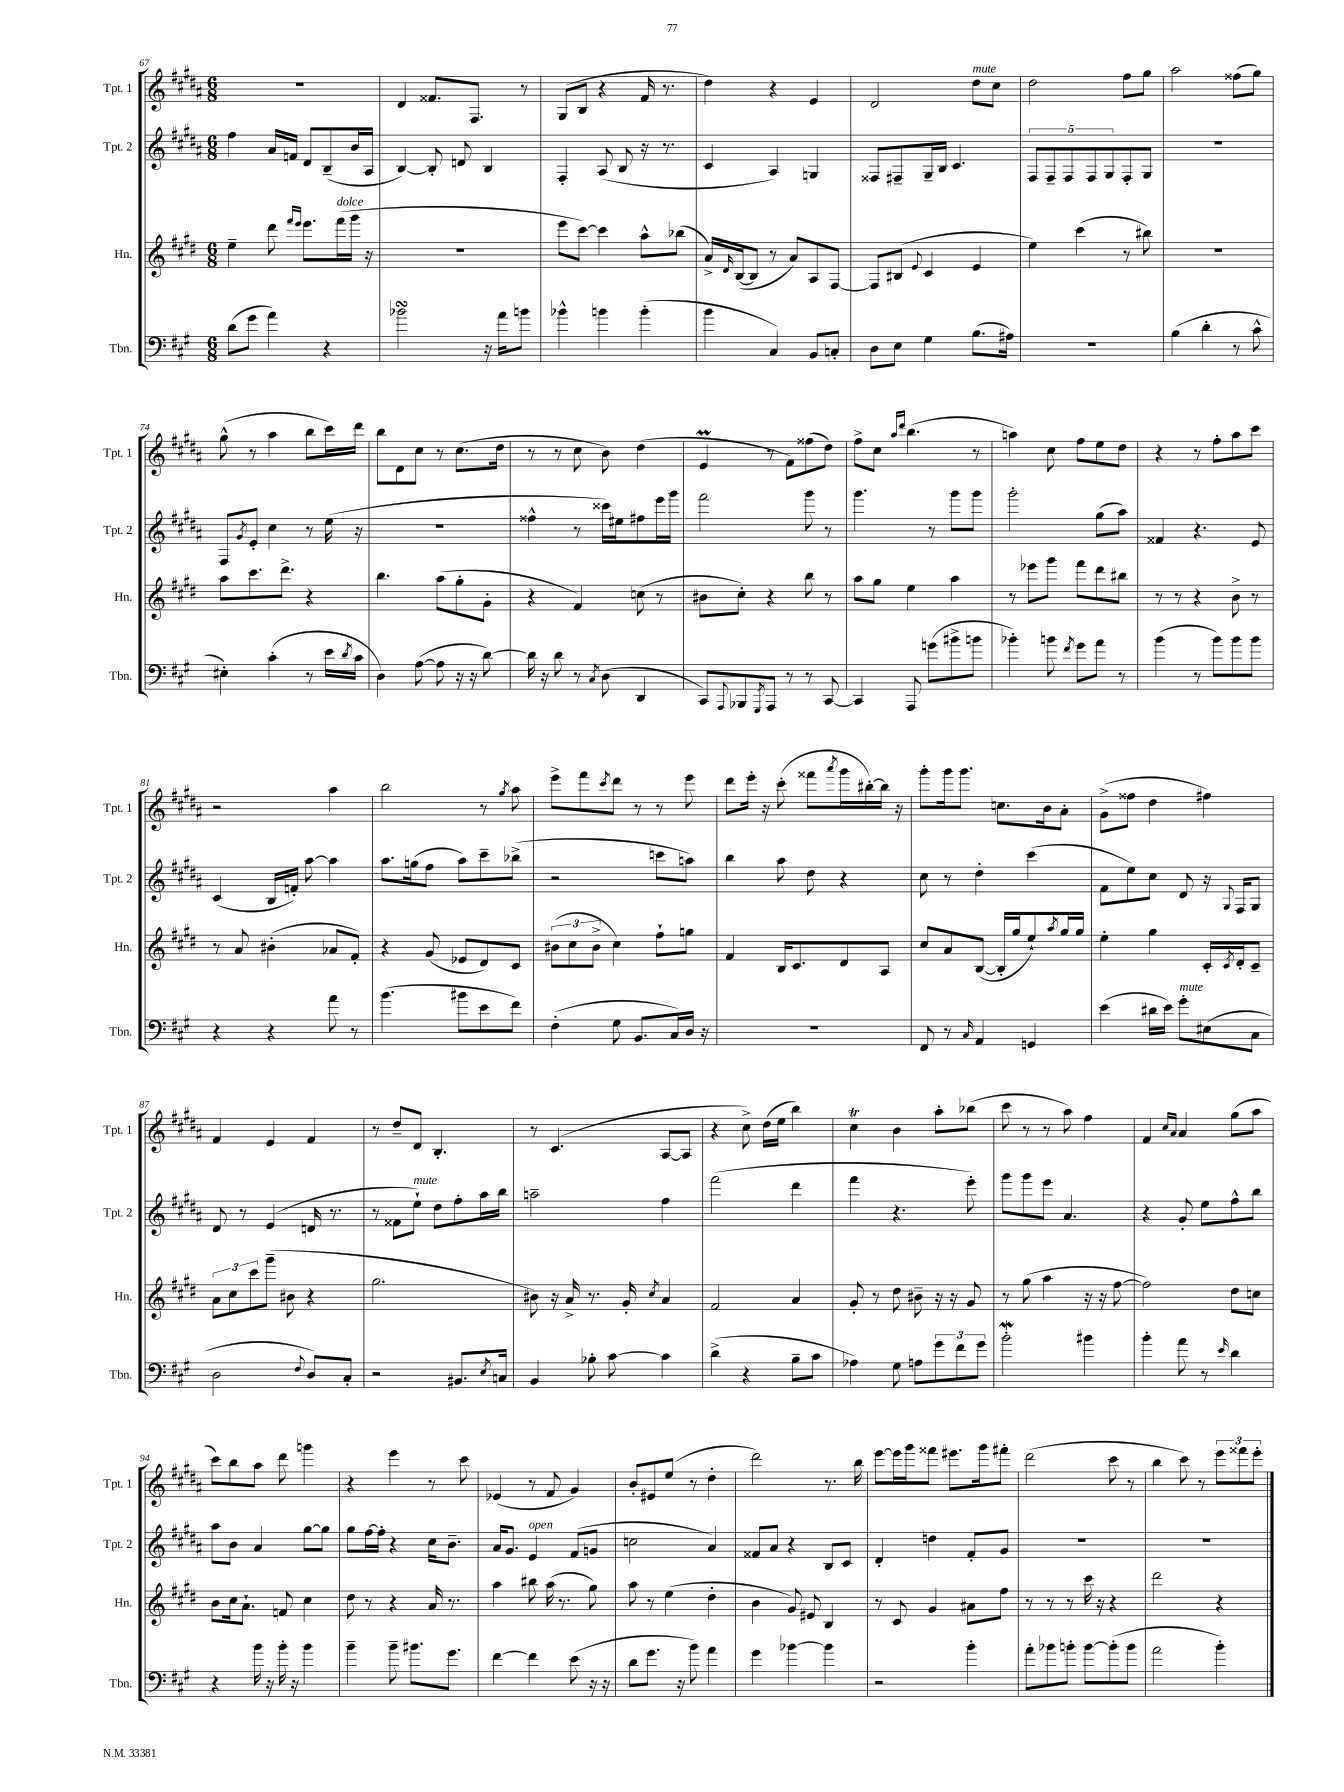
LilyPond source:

<<
\new StaffGroup <<
\new Staff = "s0" \with { instrumentName = "Tpt. 1" shortInstrumentName = "Tpt. 1" } {
    \clef treble \key b \major \numericTimeSignature \time 6/8
    R2. |
    dis'4 fisis'8. fis8. r8 |
    gis8( b8 r4 fis'16 r8. |
    dis''4) r4 e'4 |
    dis'2 dis''8^\markup { \italic "mute" } cis''8 |
    dis''2 fis''8 gis''8 |
    ais''2 fisis''8( gis''8) |
    gis''8-^( r8 ais''4 b''8 cis'''16) dis'''16 |
    b''8 dis'8 cis''8 r8 cis''8.( dis''16 |
    r8 r8 cis''8 b'8) dis''4( |
    e'4\prall r8 fis'8) fisis''8( dis''8) |
    fis''8-> cis''8 \grace { ais''16 dis'''16 } b''4.( r8 |
    a''4) cis''8 fis''8 e''8 dis''8 |
    r4 r8 fis''8-. ais''8 cis'''8 |
    r2 ais''4 |
    b''2 r8 \acciaccatura { gis''8 } ais''8 |
    e'''8-> fis'''8 \acciaccatura { cis'''8 } dis'''8 r8 r8 e'''8 |
    dis'''8 e'''16-. r16 cis'''8-.( fisis'''8 \acciaccatura { ais'''8 } gis'''16 bis''16~-.) bis''16 r16 |
    gis'''8-. gis'''16 gis'''8. c''8. b'16 ais'8-. |
    gis'8->( fisis''8 dis''4 fis''4) |
    fis'4 e'4 fis'4 |
    r8 dis''8-- dis'8 b4.-. |
    r8 cis'4.( ais8~ ais8 |
    r4 cis''8->) dis''16( e''16 b''4) |
    cis''4\trill b'4 ais''8-. bes''8( |
    cis'''8 r8 r8 ais''8) fis''4 |
    fis'4 \grace { cis''16 ais'16 } ais'4 gis''8( ais''8 |
    cis'''8) b''8 ais''8 dis'''8 g'''4 |
    r4 e'''4 r8 cis'''8 |
    ees'4( r8 fis'8 gis'4) |
    b'8-. eis'8 e''8( r8 dis''4-. |
    dis'''2) r8. b''16 |
    e'''8~ e'''16 gis'''16 fisis'''8 eis'''8. gis'''16 fis'''8-. |
    dis'''2( cis'''8 r8 |
    b''4 cis'''8) r8 \tuplet 3/2 { e'''8 fisis'''8 e'''8-. } \bar "|." |
}
\new Staff = "s1" \with { instrumentName = "Tpt. 2" shortInstrumentName = "Tpt. 2" } {
    \clef treble \key b \major \numericTimeSignature \time 6/8
    fis''4 ais'16 f'16 dis'8 b8--( b'16 ais16 |
    b4~) b8-. d'8 b4 |
    fis4-. ais8( b8 r16 r8. |
    cis'4 ais4) g4 |
    fisis8 fis8-- gis16-- b16 cis'4. |
    \tuplet 5/4 { fis8 fis8-- fis8 fis8 gis8 } fis8-. gis8 |
    R2. |
    fis8 \acciaccatura { gis'8 } e'8-. cis''4 r8 e''16( r16 |
    R2. |
    fisis''4-^ r8 cisis'''16) eis''16 fis''8 e'''16 gis'''16 |
    fis'''2 gis'''8 r8 |
    gis'''4. r8 gis'''8 gis'''8 |
    gis'''2-. gis''8( ais''8) |
    fisis'4 r4. e'8 |
    cis'4( b16 f'16-.) ais''8~ ais''4 |
    ais''8. g''16( fis''8 ais''8) cis'''8-- bes''8->( |
    r2 c'''8 a''8) |
    b''4 ais''8 dis''8 r4 |
    cis''8 r8 dis''4-. cis'''4( |
    fis'8 e''8) cis''8 dis'8 r16 \appoggiatura { gis8 } fis16 gis8 |
    dis'8 r8 e'4( d'16 r8. |
    r8 fisis'8 e''8-!^\markup { \italic "mute" }) dis''8 fis''8-. ais''16 b''16 |
    a''2-- fis''4 |
    fis'''2( dis'''4 |
    fis'''4 r4. e'''8-.) |
    gis'''8 gis'''8 e'''8 ais'4. |
    r4 gis'8-. e''8 fis''8-^ b''8 |
    ais''8 b'8 ais'4 gis''8~ gis''8 |
    gis''8 fis''16~ fis''16-. r4 cis''16 b'8.-- |
    ais'16 gis'8. e'4^\markup { \italic "open" } fis'8( g'8 |
    c''2 ais'4) |
    fisis'8 ais'8 r4 b8 cis'8 |
    dis'4-. d''4 fis'8-. gis'8 |
    R2. |
    R2. \bar "|." |
}
\new Staff = "s2" \with { instrumentName = "Hn." shortInstrumentName = "Hn." } {
    \clef treble \key e \major \numericTimeSignature \time 6/8
    e''4-- dis'''8 \grace { fis'''16 e'''16 } e'''8. fis'''16^\markup { \italic "dolce" }( gis'''16 r16 |
    R2. |
    e'''8 cis'''8~) cis'''4 a''8-^ bes''8( |
    a'16->) \grace { dis'16 } b16~( b8 r8 a'8) a8 fis8~ |
    fis8 bis8( \appoggiatura { e'8 } cis'4 e'4 |
    e''4) cis'''4( r8 bis''8) |
    R2. |
    a''8 cis'''8. dis'''8.-> r4 |
    b''4. a''8( gis''8-. gis'8-. |
    r4 fis'4) c''8( r8 |
    bis'8 cis''8-.) r4 b''8 r8 |
    a''8 gis''8 e''4 a''4 |
    r8 ees'''8 gis'''8 fis'''8 dis'''8 bis''8 |
    r8 r8 r4 b'8-> r8 |
    r8 a'8 bis'4-.( aes'8 fis'8-.) |
    r4 gis'8( ees'8 dis'8) cis'8 |
    \tuplet 3/2 { bis'8( cis''8 bis'8-> } cis''4) fis''8-! g''8 |
    fis'4 b16 cis'8. dis'8 a8 |
    cis''8 a'8 b8~( b16-. gis''16 e''8-!) \acciaccatura { a''8 } gis''16 gis''16 |
    e''4-. gis''4 cis'16-. \acciaccatura { cis'8 } dis'16-. cis'8-- |
    \tuplet 3/2 { a'8 cis''8 cis'''8 } gis'''8--( bis'8 r4 |
    gis''2. |
    bis'8) r16 a'16-> r8. gis'16-. \acciaccatura { cis''8 } a'4 |
    fis'2 a'4 |
    gis'8-. r8 dis''8 bis'8-- r16 r16 gis'8 |
    r8 gis''8( a''4 r16 r16 fis''8~ |
    fis''2) dis''8 c''8 |
    b'8 cis''16 a'8.-! f'8 cis''4 |
    dis''8 r8 r4 a'16 r8. |
    a''4 bis''8 a''16( r8. gis''8) |
    a''8 r8 e''4( dis''4-. |
    b'4 gis'8) eis'8 b4 |
    r8 cis'8 gis'4 ais'8 fis''8 |
    r8 r8 r8 cis'''16 r16 r4 |
    dis'''2 r4 \bar "|." |
}
\new Staff = "s3" \with { instrumentName = "Tbn." shortInstrumentName = "Tbn." } {
    \clef bass \key a \major \numericTimeSignature \time 6/8
    d'8( gis'8 a'4) r4 |
    bes'2\turn r16 a'16 b'8 |
    bes'4-^ b'4 b'4-.( |
    b'4 cis4) b,8 c8-. |
    d8 e8 gis4 b8.( ais16) |
    R2. |
    b4( d'4-. r8 cis'8-^ |
    eis4-.) cis'4-.( r8 e'16 \acciaccatura { d'8 } cis'16 |
    d4) a8~( a8 r16 r16 d'8~) |
    d'16 r16 d'8 r8 \acciaccatura { cis8 } d8( d,4 |
    cis,8) \appoggiatura { a,,8 } bes,,8 \acciaccatura { gis,,8 } a,,8 r8 r8 cis,8~ |
    cis,4 a,,8 g'8( bis'8-> b'8 |
    bes'4-.) b'8 \acciaccatura { fis'8 } gis'8 a'8 r8 |
    b'4( r8 b'8) b'8 b'8 |
    r4 r4 a'8 r8 |
    b'4.( bis'8 e'8 fis'8) |
    fis4-.( gis8 b,8. cis16) d16 r16 |
    R2. |
    fis,8 r8 \grace { cis16 } a,4 g,4 |
    e'4( dis'16 e'16) gis'8-.^\markup { \italic "mute" } eis8( cis8 |
    d2 \appoggiatura { fis8 } d8) cis8-. |
    r2 bis,8. \acciaccatura { e8 } c16 |
    b,4 bes8-. cis'8~ cis'4 |
    d'4->( r4 b8-- cis'8 |
    aes4) gis8 a8 \tuplet 3/2 { gis'8 fis'8 gis'8 } |
    b'2-.\mordent bis'4 |
    b'4-. a'8 r8 \grace { e'16 } d'4 |
    r4 b'16 r16 b'16-. r16 b'4 |
    b'4-- b'8-- bis'8. gis'8. |
    fis'4~ fis'4 e'8( r16 r16 |
    d'8 gis'8. r16 b'8) a'4 |
    gis'4 bes'4~ bes'4 |
    r2 b'4-. |
    a'8-. bes'8 b'8-. b'8~ b'8-.( b'8 |
    a'2 b'4-.) \bar "|." |
}
>>
>>
\layout { \context { \Score currentBarNumber = #67 } }
